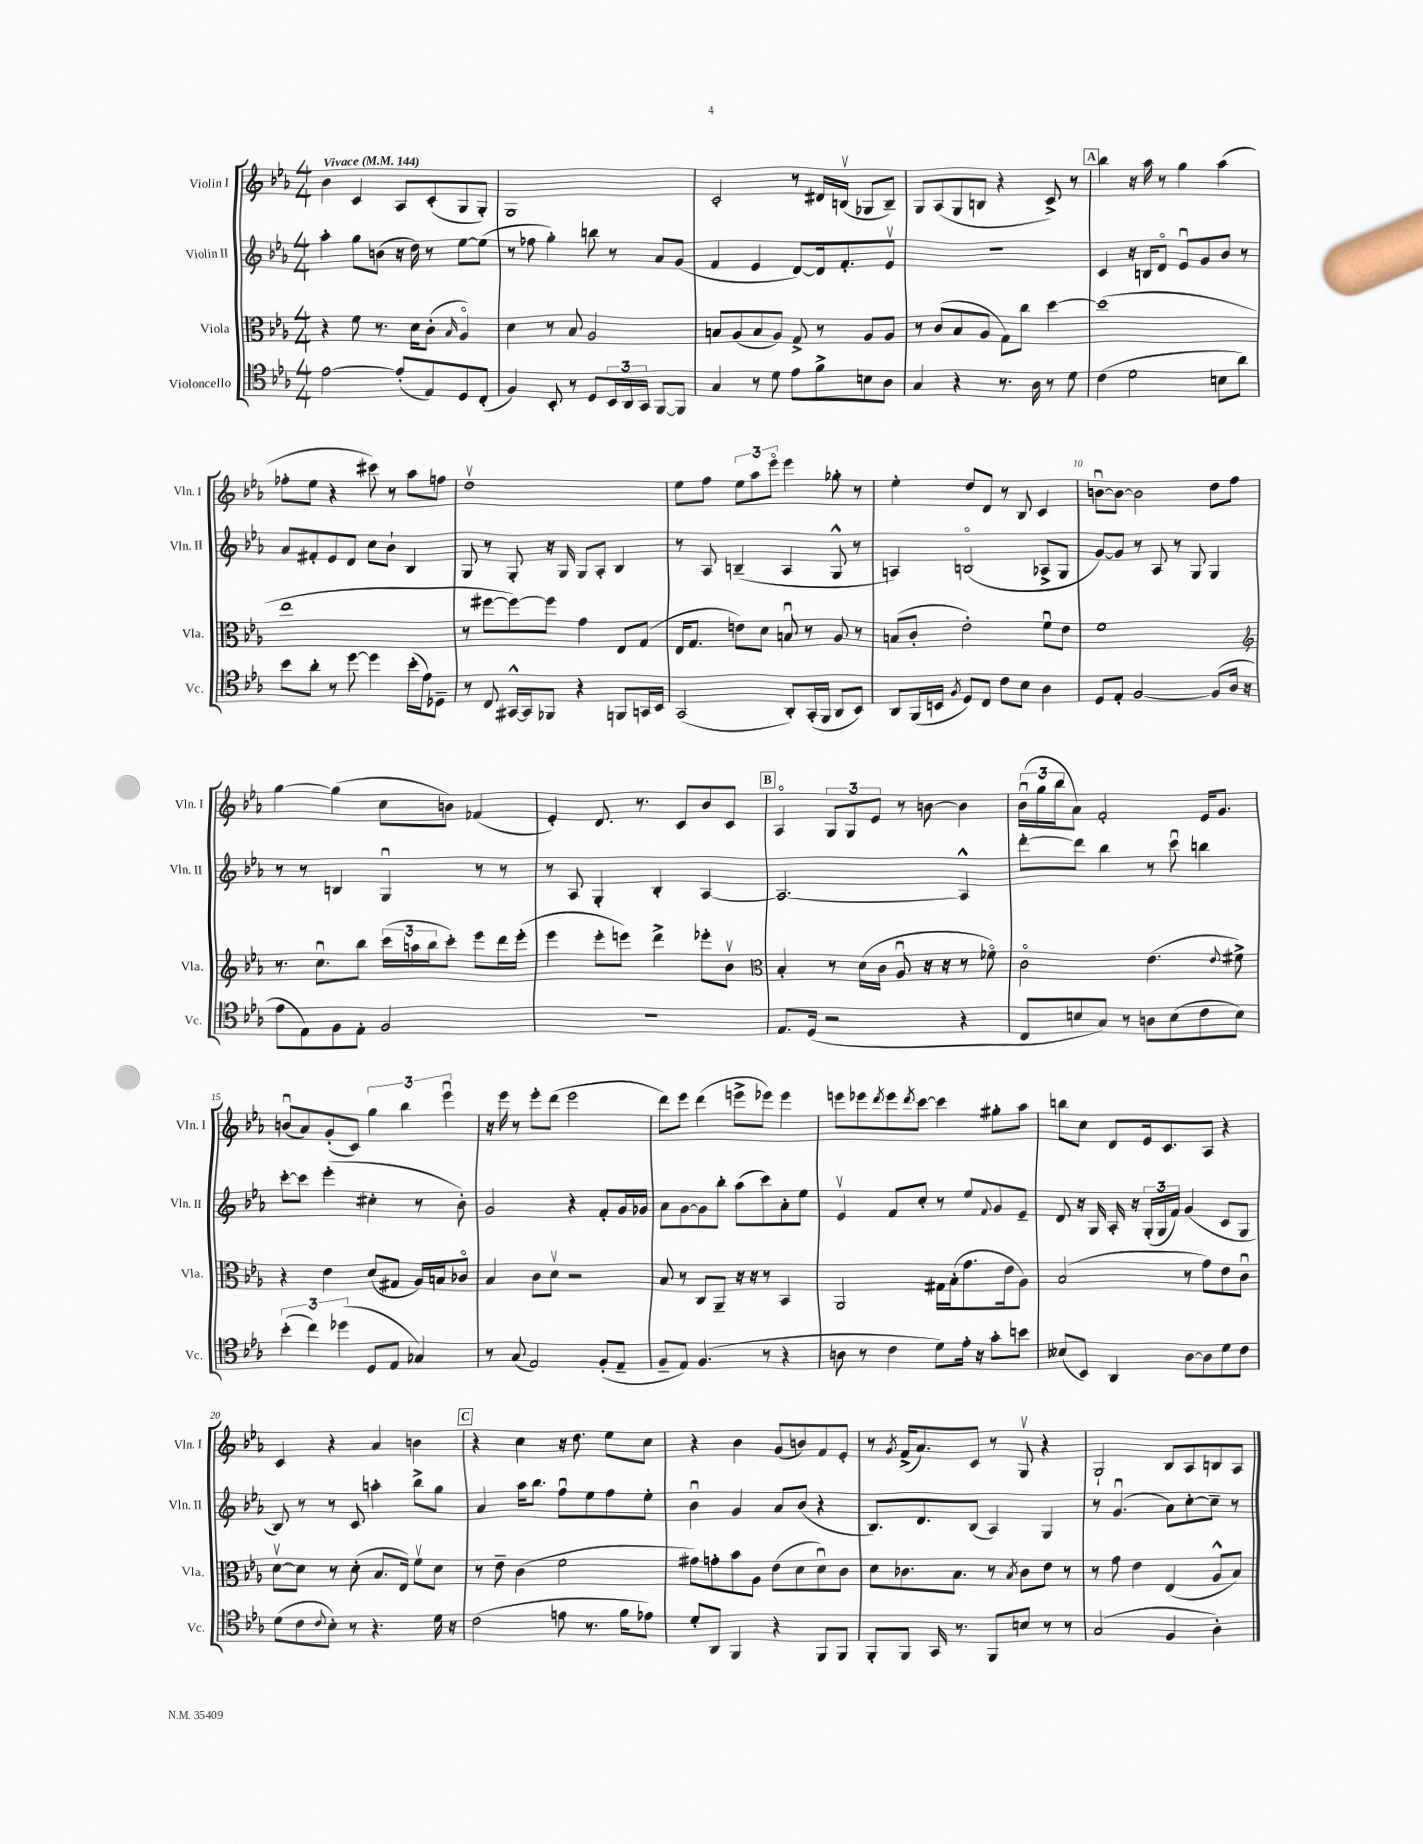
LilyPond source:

<<
\new StaffGroup <<
\new Staff = "s0" \with { instrumentName = "Violin I" shortInstrumentName = "Vln. I" } {
    \clef treble \key ees \major \numericTimeSignature \time 4/4 \tempo "Vivace" 4 = 144
    bes'4 c'4 aes8 c'8-.( g8 g8-.) |
    g1 |
    c'2-. r8 dis'16 b16\upbow( ges8 b8--) |
    g8 aes8( g8 b8 r4 c'8->) r8 |
    \mark \markup { \box "A" } bes''4 r16 aes''16 r8 g''4 aes''4( |
    fes''8-. ees''8 r4 cis'''8) r8 aes''8 f''8 |
    d''1\upbow |
    ees''8 f''8 \tuplet 3/2 { ees''8 aes''8 ees'''8\flageolet } ees'''4 ges''8-. r8 |
    ees''4-. d''8 d'8 r8 bes8 c'4 |
    b'8~\downbow b'8~ b'2 d''8 f''8 |
    g''4~ g''4( c''8 b'8) fes'4( |
    ees'4-.) d'8. r8. c'8 bes'8 c'8 |
    \mark \markup { \box "B" } aes4\flageolet \tuplet 3/2 { g8 g8 ees'8 } r8 b'8~ b'4 |
    \tuplet 3/2 { bes'16\downbow( g''16 bes''16 } aes'8) f'2-. ees'16 g'8. |
    b'8\downbow( aes'8) g'8-.( c'8) \tuplet 3/2 { g''4 bes''4 ees'''4\downbow } |
    r16 ees'''16 r8 ees'''8-. d'''8( ees'''2 |
    d'''8) ees'''8 d'''4( e'''8-> ees'''8) ees'''4 |
    e'''8 ees'''8 \acciaccatura { d'''8 } ees'''8 \acciaccatura { d'''8 } c'''8~ c'''4 gis''8-. aes''8 |
    b''8 c''8 d'8 ees'16 c'8. aes8 r4 |
    c'4 r4 aes'4 b'4 |
    \mark \markup { \box "C" } r4 c''4 r16 d''8. ees''8 c''8 |
    r4 bes'4 g'8( b'8) f'8 ees'8-. |
    r8 \acciaccatura { g'8 } f'16->( aes'8.) c'8 r8 g8\upbow r4 |
    g2-! bes8 aes8 b8 aes8 \bar "|." |
}
\new Staff = "s1" \with { instrumentName = "Violin II" shortInstrumentName = "Vln. II" } {
    \clef treble \key ees \major \numericTimeSignature \time 4/4
    aes''4-. g''8 b'8( r16 d''16) r8 ees''8~ ees''8( |
    r8 fes''8 g''4-.) b''8 r8 aes'8 g'8( |
    f'4 ees'4 d'8~) d'16 f'8.-. ees'8\upbow |
    R1 |
    \mark \markup { \box "A" } c'4 r16 b16 d'8\flageolet ees'8\downbow g'8 bes'8 r8 |
    aes'8 fis'8-. ees'8 d'8 c''8 bes'8-! bes4 |
    g8 r8 g8-. r16 g16 g8 aes8-. bes4 |
    r8 aes8 b4--( aes4 g8-^ r8 |
    a4) b2\flageolet( aes8-> g8 |
    g'8~) g'8 r8 aes8 r8 g8 g4 |
    r8 r8 b4 g4\downbow r8 r8 |
    r8 aes8 g4-. bes4-. aes4~ |
    \mark \markup { \box "B" } aes2.~ aes4-^ |
    d'''8~-. d'''8 bes''4 r8 c'''8\downbow b''4 |
    c'''8~-. c'''8 ees'''4-.( cis''4-. r8 bes'8-.) |
    g'2 r4 f'8-. g'16 ges'16 |
    aes'8 g'8~ g'8 bes''8-. aes''8( c'''8) aes'8-. ees''8 |
    ees'4\upbow f'8 c''8-. r8 ees''8 \appoggiatura { f'8 } g'8 ees'8-- |
    d'8 r16 g16 aes16-. r16 \tuplet 3/2 { g16-.( g16 f'16) } g'4( c'8 g8 |
    bes8) r8 r8 c'8 a''4-. bes''8-> g''8 |
    \mark \markup { \box "C" } aes'4 aes''16 bes''8. f''8\downbow ees''8 f''8 ees''8-. |
    bes'4\downbow g'4 aes'8 bes'8( r4 |
    bes8.) d'8. bes8( aes4) g4 |
    r8 g'4.\downbow( aes'8) c''8~-. c''8-- r8 \bar "|." |
}
\new Staff = "s2" \with { instrumentName = "Viola" shortInstrumentName = "Vla." } {
    \clef alto \key ees \major \numericTimeSignature \time 4/4
    r4 f'8 r8. d'16 c'8-.( \grace { bes16 } aes4\flageolet) |
    d'4 r8 bes8 aes2 |
    b8 aes8( b8 aes8) g8-> r8 aes8 aes8 |
    r8 c'8( bes8 aes8 g8) c''8 d''4~ |
    \mark \markup { \box "A" } d''1( |
    ees''1 |
    r8 fis''8~ fis''8~) fis''8 g'4 ees8 g8( |
    ees16 g8. e'8) d'8 b8\downbow r8 aes8 r8 |
    b8( c'8-. ees'2-.) f'8\downbow ees'8 |
    f'1 |
    \clef treble r8. c''8.\downbow bes''8 \tuplet 3/2 { c'''16( a''16 bes''16 } c'''8-.) ees'''8 d'''16 ees'''16-.( |
    ees'''4 ees'''8-. e'''8) d'''4-> ees'''8-. bes'8\upbow |
    \mark \markup { \box "B" } \clef alto bes4-. r8 d'16( c'16 aes8\downbow r16 r16 r8 fes'8\flageolet) |
    c'2\flageolet ees'4.( \appoggiatura { ees'8 } fis'8->) |
    r4 ees'4 d'8( gis8 aes16) b16 ces'8\flageolet |
    bes4 c'8 d'8\upbow r2 |
    bes8 r8 c8 aes,8-- r16 r16 r8 bes,4 |
    aes,2 gis16 bes16-.( g'8. ees'16 aes8) |
    bes2( r8 g'8) ees'8 c'8\downbow |
    d'8~\upbow d'8 r8 d'8-.( bes8. ees16) f'8\upbow d'8 |
    \mark \markup { \box "C" } r8 ees'8-- c'4( f'2 |
    gis'8) g'8-. bes'8 aes8 ees'8( d'8 d'8\downbow) c'8 |
    d'8 ces'8. bes8. r8 \acciaccatura { bes8 } ces'8 ees'8 r8 |
    r8 g'8 ees'4 ees4( aes8-^ bes8) \bar "|." |
}
\new Staff = "s3" \with { instrumentName = "Violoncello" shortInstrumentName = "Vc." } {
    \clef tenor \key ees \major \numericTimeSignature \time 4/4
    ees'2~ ees'8-.( ees8) d8 c8-.( |
    f4) bes,8-. r8 d8 \tuplet 3/2 { bes,16 aes,16 g,16 } f,8~ f,8 |
    g4 r8 d'8 ees'8 f'8-> b8 aes8 |
    g4 r4 r8. aes16 r8 d'8 |
    \mark \markup { \box "A" } c'4( d'2 b8 aes'8) |
    bes'8 aes'8-. r8 d''8~ d''4 bes'16-.( ees'16) des8-- |
    r8 c8 gis,16~-^ gis,16 fes,8 r4 f,8 g,16 bes,16 |
    g,2( aes,8-.) g,16-.( f,16 aes,8 bes,8) |
    aes,8 f,16( b,16 \acciaccatura { f8 } d8) c8 c'8 bes8 aes4 |
    d8 ees8-. f2~ f8( aes16 r16 |
    ees'8 ees8) f8 ees8-. f2 |
    R1 |
    \mark \markup { \box "B" } ees8. d16( r2 r4 |
    c8 b8 g8) r8 a8 b8( c'8 b8) |
    \tuplet 3/2 { bes'4-.( c''4) des''4( } d8 ees8 ges4) |
    r8 g8( ees2) f8-.( ees8-- |
    f8-- ees8) f4.( r8 r4 |
    a8 r8 c'4 d'8) ees'16-. r16 g'8-. b'8 |
    beses8( bes,8) aes,4 aes8~ aes8 d'8 c'8 |
    d'8( c'8 \appoggiatura { c'8 } bes8-.) r8 r4. d'16 r16 |
    \mark \markup { \box "C" } c'2( e'8 r8. f'16 ees'8) |
    d'8-. aes,8 f,4 r4 f,8 f,8 |
    f,8-. f,8 g,16 r8. f,8 b8 r8 r8 |
    g2( f4 aes4-.) \bar "|." |
}
>>
>>
\layout { \context { \Score \override BarNumber.break-visibility = ##(#f #t #t) barNumberVisibility = #(every-nth-bar-number-visible 5) } }
